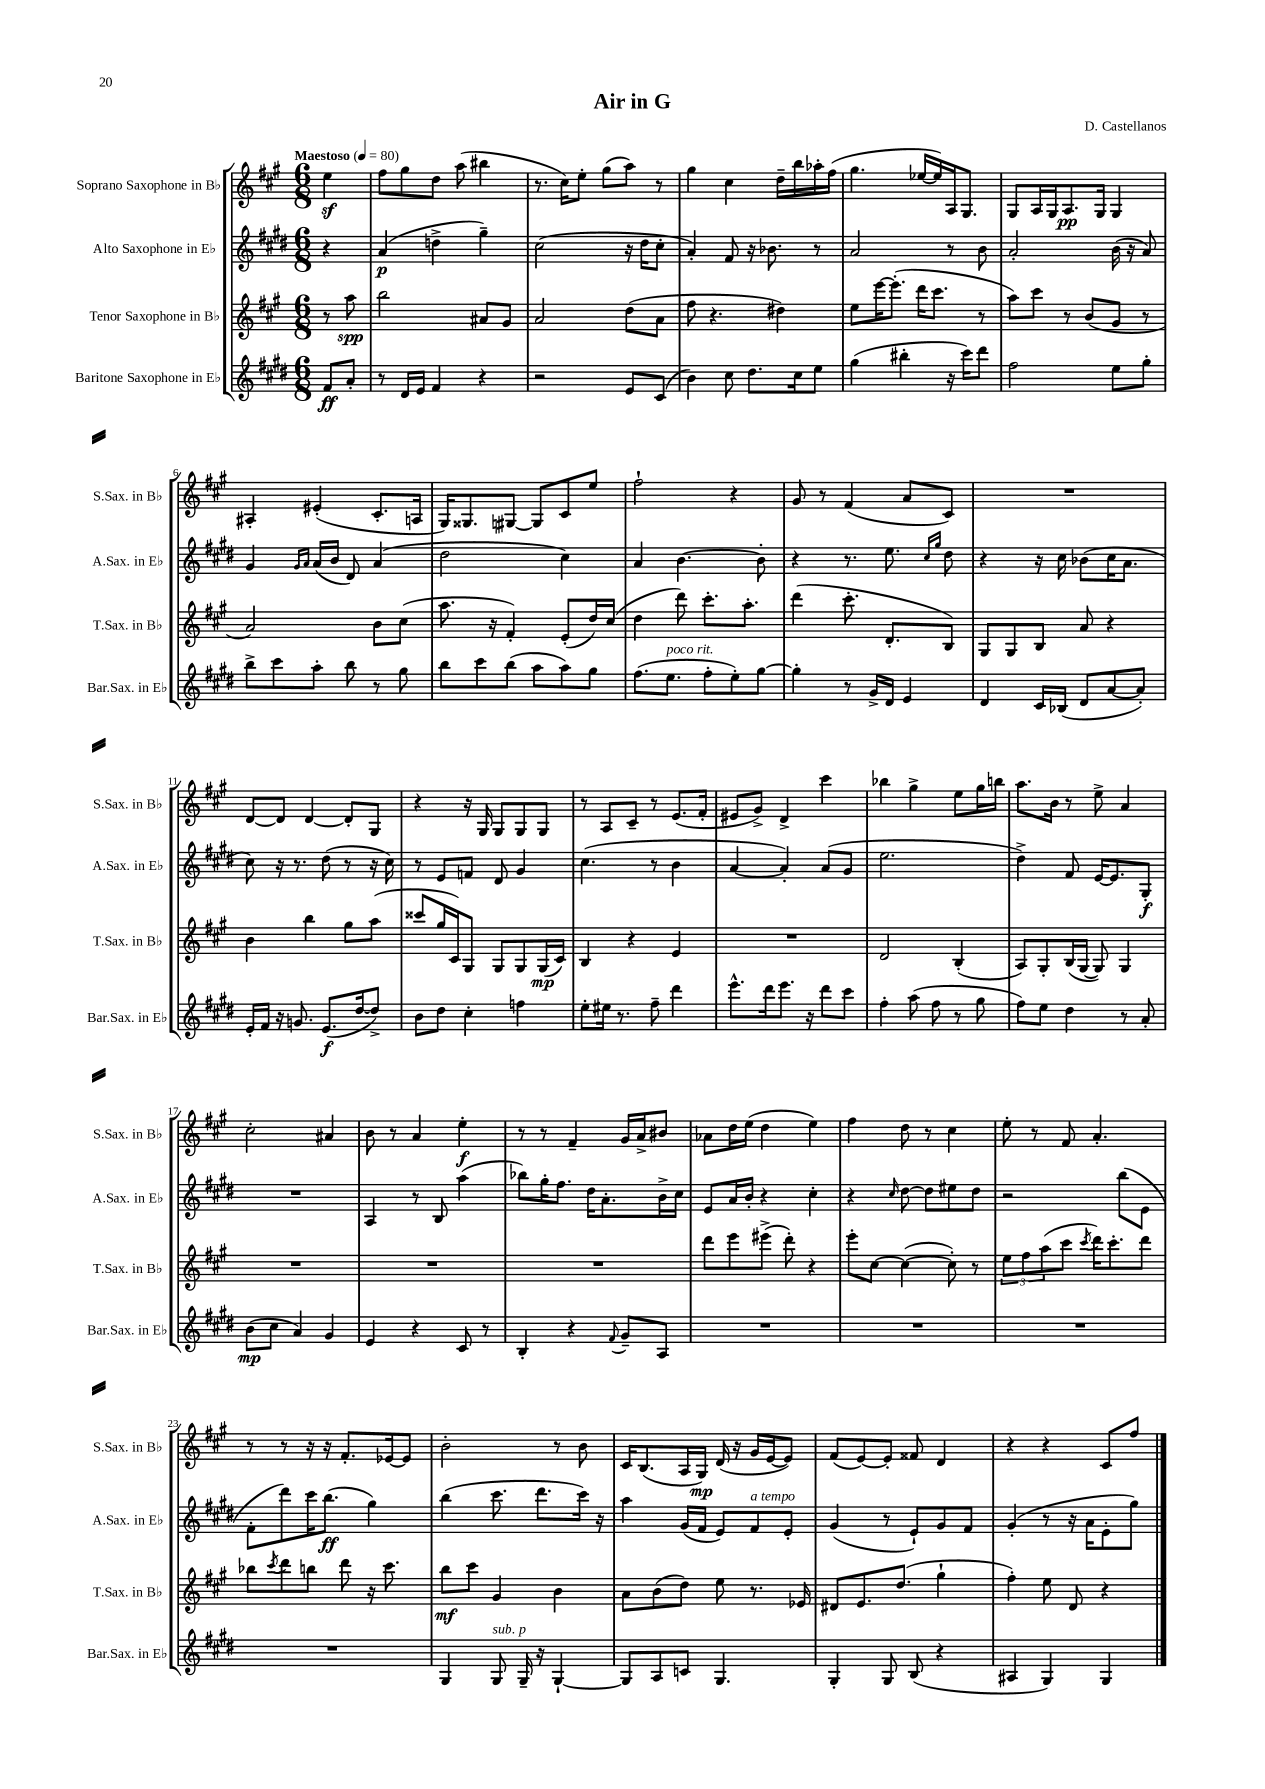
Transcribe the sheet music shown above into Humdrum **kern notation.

**kern	**kern	**kern	**kern
*staff4	*staff3	*staff2	*staff1
*clefG2	*clefG2	*clefG2	*clefG2
*k[f#c#g#d#]	*k[f#c#g#]	*k[f#c#g#d#]	*k[f#c#g#]
*M6/8	*M6/8	*M6/8	*M6/8
*MM80	*MM80	*MM80	*MM80
8f#/L	8r	4r	4ee\
8a'/J	8aa\	.	.
=	=	=	=
8r	2bb\	(4a/	8ff#\L
16d#/LL	.	.	8gg#\
16e/JJ	.	.	.
4f#/	.	4dd^\	8dd\J
.	.	.	(8aa\
4r	8a#/L	4gg#~\)	4bb#\
.	8g#/J	.	.
=	=	=	=
2r	2a/	(2cc#\	8.r
.	.	.	16cc#\LK)
.	.	.	8ee'\J
.	.	.	(8gg#\L
8e/L	(8dd\L	16r	8aa\J)
.	.	16dd#\LK	.
(8c#/J	8a\J	8cc#'\J	8r
=	=	=	=
4b\)	8ff#\	4a'/)	4gg#\
.	4.r	.	.
8cc#\	.	8f#/	4cc#\
8.dd#\L	.	16r	.
.	.	8.b-\	.
.	4dd#\)	.	16dd~\LL
16cc#\k	.	.	16bb\
8ee\J	.	8r	16aa-'\
.	.	.	(16ff#\JJ
=	=	=	=
(4gg#\	8ee\L	2a/	4.gg#\
.	[16eee\K	.	.
.	(8.eee'\]J	.	.
4bb#'\	.	.	.
.	16ddd\LK	.	[16ee-/LL
.	8.ccc#\J	.	16ee-/])
16r	.	8r	16A/J
16ccc#\LK)	.	.	8.G#/J
8ddd#\J	8r	8b\	.
=	=	=	=
2ff#\	8aa\L)	2a'/	8G#/L
.	8ccc#\J	.	16A/L
.	.	.	16G#/J
.	8r	.	8.A/
.	(8b/L	.	.
.	.	.	16G#/Jk
8ee\L	8g#/J	(16b\	4G#/
.	.	16r	.
8gg#'\J	8r	8a/)	.
=	=	=	=
8bb^\L	2a/)	4g#/	4A#'/
8ccc#\	.	.	.
.	.	16qqg#/LL	.
.	.	16qqa/JJ	.
8aa'\J	.	(16a/LL	(4e#'/
.	.	16b/JJ	.
8bb\	.	8d#/)	.
8r	8b\L	(4a/	8.c#'/L
8gg#\	(8cc#\J	.	.
.	.	.	16A/Jk
=	=	=	=
8bb\L	8.aa\	2dd#\	16G#/LK)
.	.	.	8.G##/
8ccc#\	.	.	.
.	16r	.	.
(8bb\J	4f#'/)	.	[8G#/J
8aa\L	.	.	8G#/]L
8aa\)	(8e'/L	4cc#\)	8c#/
8gg#\J	16dd/L)	.	8ee/J
.	(16cc#/JJ	.	.
=	=	=	=
(8.ff#\L	4dd\	4a/	2ff#`\
8.ee\J	.	.	.
.	8ddd\)	[4.b\	.
8ff#'\L	8.ccc#'\L	.	.
8ee'\)	.	.	4r
.	8.aa'\J	.	.
[8gg#\J	.	8b'\]	.
=	=	=	=
4gg#'\]	(4ddd\	4r	8g#/
.	.	.	8r
8r	8.ccc#'\	8.r	(4f#/
16g#^/LL	.	.	.
16d#/JJ	8.d'/L	8.ee\	.
4e/	.	.	8a/L
.	.	16qqcc#/LL	.
.	.	16qqgg#/JJ	.
.	8B/J)	8dd#\	8c#/J)
=	=	=	=
4d#/	8G#/L	4r	2.r
.	8G#/	.	.
16c#/LL	8B/J	16r	.
(16B-/JJ	.	16cc#\	.
8d#/L	8a/	(8b-\L	.
[8a/	4r	16cc#\K	.
.	.	8.a\J	.
8a'/]J)	.	.	.
=	=	=	=
16e'/LL	4b\	8cc#\)	[8d/L
16f#/JJ	.	.	.
16r	.	16r	8d/]J
8.g/	.	8.r	.
.	4bb\	.	[4d/
(8.e/L	.	(8dd#\	.
.	8gg#\L	8r	8d'/]L
[16dd#/k	.	.	.
8dd#^/]J)	(8aa\J	16r	8G#/J
.	.	16cc#\)	.
=	=	=	=
8b\L	8ccc##/L	8r	4r
8dd#\J	16gg#/L	8e/L	.
.	16c#/J)	.	.
4cc#'\	8G#/J	8f/J	16r
.	.	.	16G#/
.	8G#/L	8d#/	8G#/L
4ff\	8G#/	4g#/	8G#/
.	(16G#/L	.	8G#/J
.	16c#/JJ)	.	.
=	=	=	=
8ee'\L	4B/	(4.cc#\	8r
16ee#\Jk	.	.	8A/L
8.r	.	.	.
.	4r	.	8c#~/J
8ff#~\	.	8r	8r
4ddd#\	4e/	4b\	(8.e/L
.	.	.	16f#'/Jk
=	=	=	=
8.eee^^\L	2.r	[4a/	8e#/L
.	.	.	8g#^/J)
16ddd#\k	.	.	.
8.eee\J	.	4a'/])	4d^/
16r	.	.	.
8ddd#\L	.	(8a/L	4ccc#\
8ccc#\J	.	8g#/J	.
=	=	=	=
4ff#'\	2d/	2.ee\	4bb-\
(8aa\	.	.	4gg#^\
8ff#\	.	.	.
8r	(4B'/	.	8ee\L
8gg#\	.	.	16gg#\L
.	.	.	16bb\JJ
=	=	=	=
8ff#\L)	8A/L)	4dd#^\)	8.aa\L
8ee\J	8G#'/	.	.
.	.	.	16b\Jk
4dd#\	(16B/L	8f#/	8r
.	[16G#/JJ	.	.
.	8G#/])	[16e/LK	8ee^\
.	.	8.e/]	.
8r	4G#/	.	4a/
8a'/	.	8G#'/J	.
=	=	=	=
(8b\L	2.r	2.r	2cc#'\
8cc#\J	.	.	.
4a/)	.	.	.
4g#/	.	.	4a#/
=	=	=	=
4e/	2.r	4A/	8b\
.	.	.	8r
4r	.	8r	4a/
.	.	8B/	.
8c#/	.	(4aa\	4ee'\
8r	.	.	.
=	=	=	=
4B'/	2.r	8bb-\L)	8r
.	.	16gg#'\K	8r
.	.	8.ff#\J	.
4r	.	.	4f#~/
.	.	16dd#\LK	.
.	.	8.a'\	.
8qqf#/	.	.	.
8g#~/L	.	.	16g#/LL
.	.	.	16a^/J
8A/J	.	16b^\L	8b#/J
.	.	16cc#\JJ	.
=	=	=	=
2.r	8ddd\L	8e/L	8a-\L
.	8eee\	16a/L	16dd\L
.	.	16b'/JJ	(16ee\JJ
.	(8eee#^\J	4r	4dd\
.	8ddd'\)	.	.
.	4r	4cc#'\	4ee\)
=	=	=	=
2.r	8eee'\L	4r	4ff#\
.	[8cc#\J	.	.
.	.	16qqcc#/	.
.	(4cc#\_	[8dd#\	8dd\
.	.	8dd#\]L	8r
.	8cc#'\])	8ee#\	4cc#\
.	8r	8dd#\J	.
=	=	=	=
2.r	12ee\L	2r	8ee'\
.	12ff#\	.	.
.	.	.	8r
.	(12aa\	.	.
.	8ccc#\J	.	8f#/
.	8qccc#/	.	.
.	16ddd\LK)	.	4.a'/
.	8.ccc#'\	.	.
.	.	(8bb\L	.
.	8ddd\J	8e\J	.
=	=	=	=
2.r	8bb-\L	8f#'\L	8r
.	8qccc#/	.	.
.	8ddd\	8ddd#\)	8r
.	8bb\J	16ccc#\K	16r
.	.	(8.bb\J	16r
.	8ddd\	.	8.f#'/L
.	16r	4gg#\)	.
.	8.ccc#\	.	[16e-/k
.	.	.	8e-/]J
=	=	=	=
4G#/	8bb\L	(4bb\	2b'\
.	8ccc#\J	.	.
8G#/	4g#/	8.ccc#\	.
16G#~/	.	.	.
16r	.	8.ddd#\L	.
[4G#`/	4b\	.	8r
.	.	16ccc#\Jk)	8b\
.	.	16r	.
=	=	=	=
8G#/]L	8a\L	4aa\	16c#/LK
.	.	.	(8.B/
8A/	(8b\	.	.
8c/J	8dd\J)	(16g#/LL	16A/L
.	.	16f#/JJ	16G#/JJ)
4.G#/	8ee\	8e/L)	(16d/
.	.	.	16r
.	8.r	8f#/	16g#/LL
.	.	.	[16e/J
.	.	8e'/J	8e/]J)
.	16e-/	.	.
=	=	=	=
4G#'/	8d#/L	(4g#/	(8f#/L
.	8.e/	.	[8e/)
8G#/	.	8r	8e'/]J
.	(8.dd/J	.	.
(8B/	.	8e`/L)	8f##/
4r	4gg#`\	8g#/	4d/
.	.	8f#/J	.
=	=	=	=
4A#/	4ff#'\)	(4g#'/	4r
4G#/)	8ee\	8r	4r
.	8d/	16r	.
.	.	16a\LK	.
4G#/	4r	8e'\	8c#/L
.	.	8gg#\J)	8ff#/J
==	==	==	==
*-	*-	*-	*-
